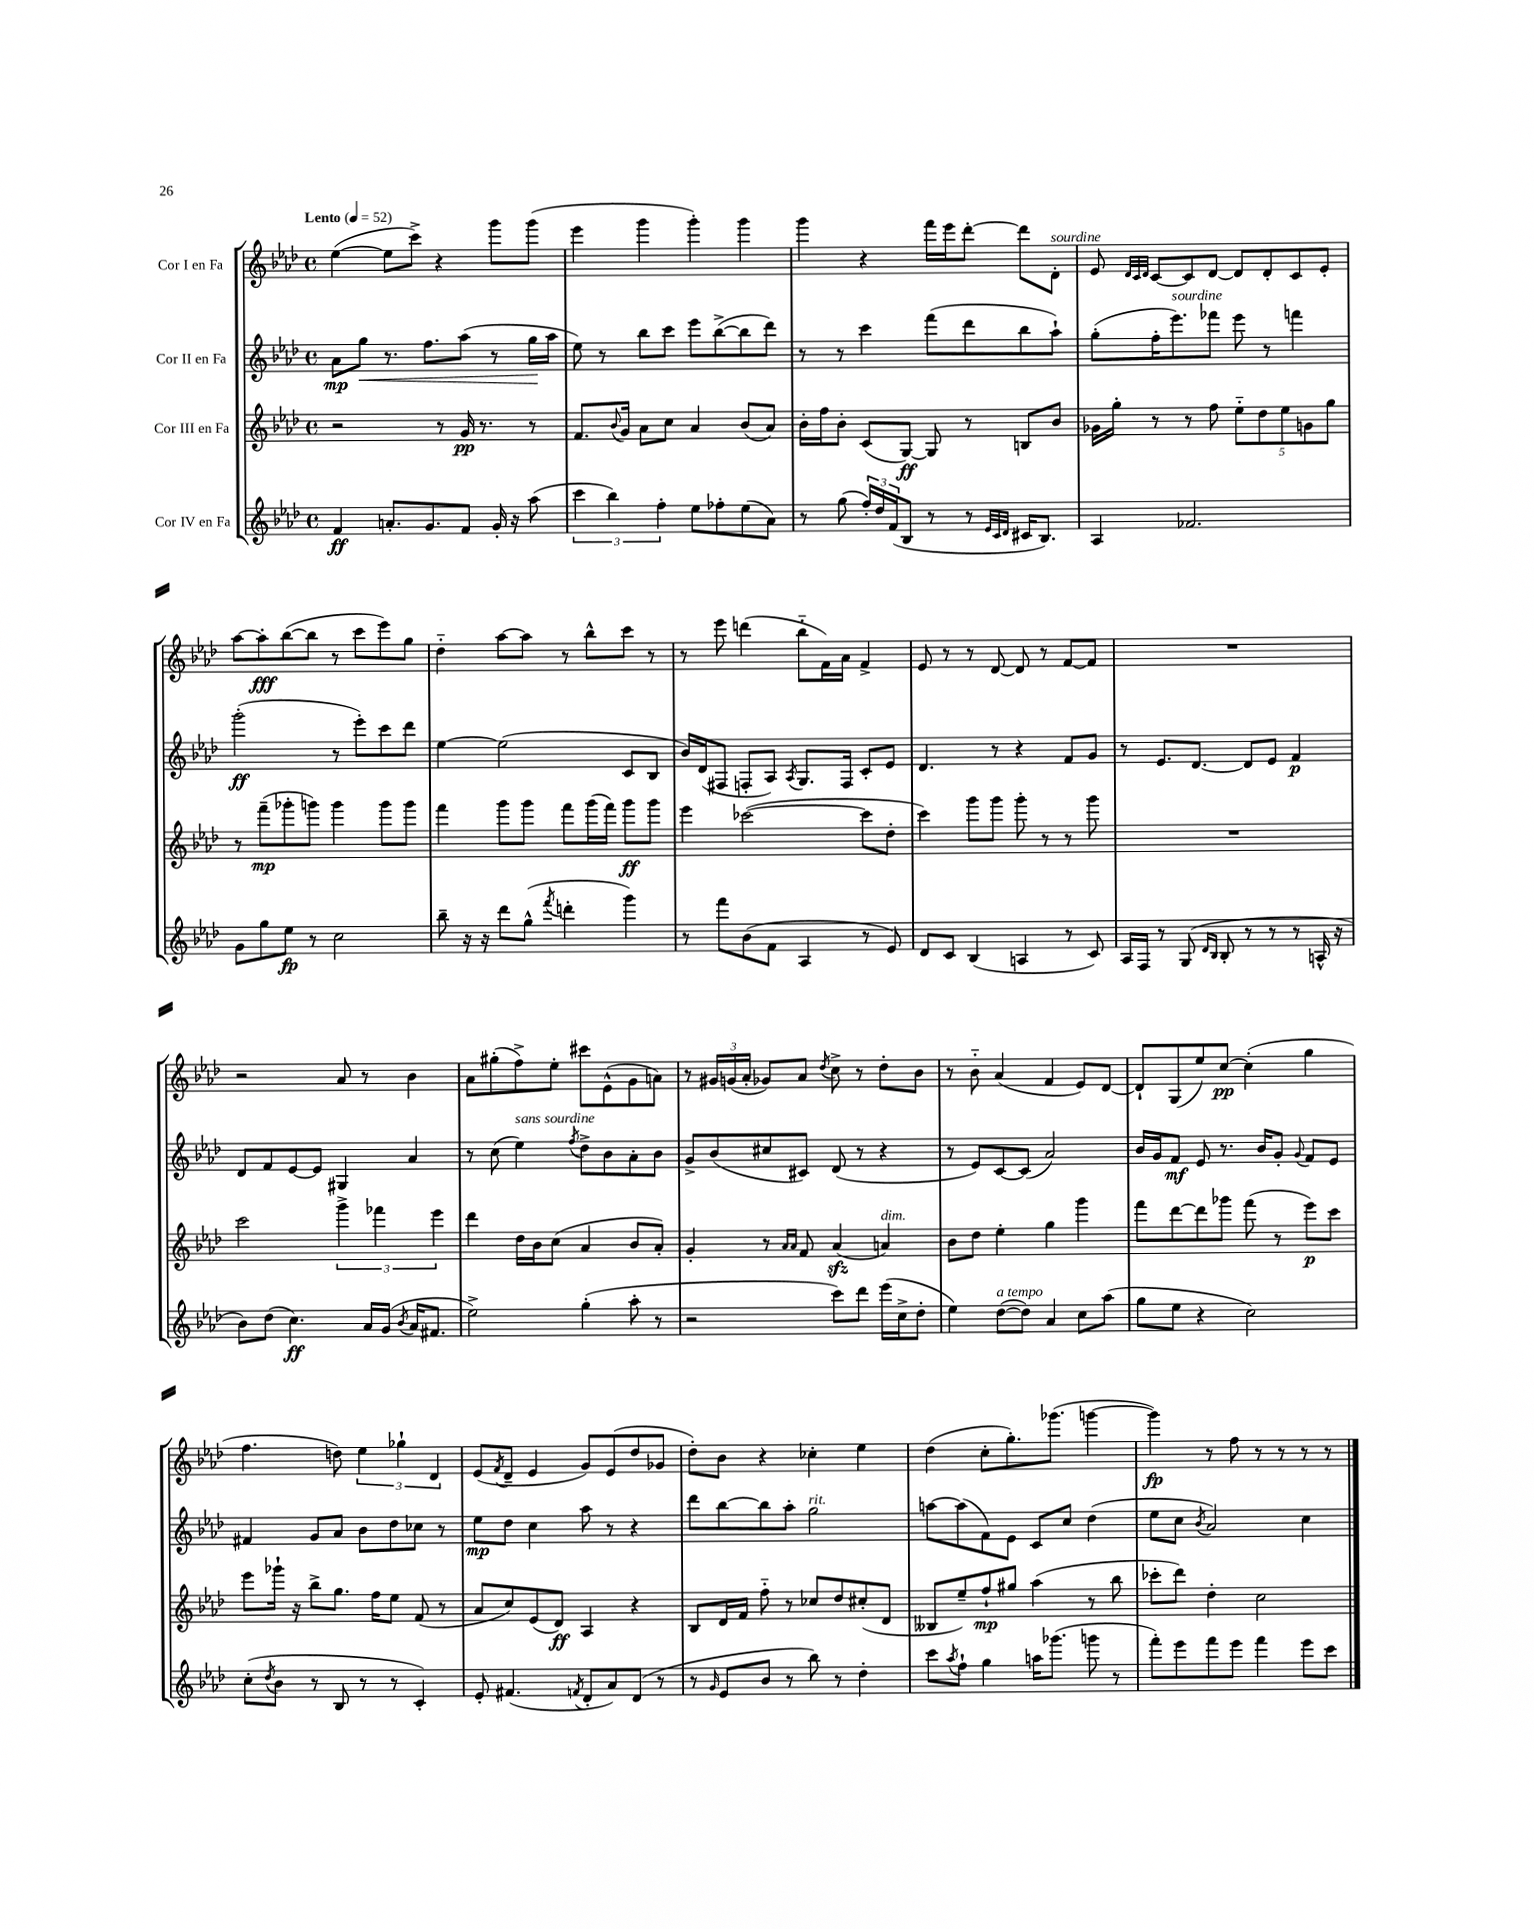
<<
\new StaffGroup <<
\new Staff = "s0" \with { instrumentName = "Cor I en Fa" } {
    \clef treble \key aes \major \defaultTimeSignature \time 4/4 \tempo "Lento" 4 = 52
    ees''4~( ees''8 c'''8->) r4 g'''8 g'''8( |
    ees'''4 g'''4 g'''4-.) g'''4 |
    g'''4 r4 f'''16 ees'''16 des'''8~-. des'''8 des'8-.^\markup { \italic "sourdine" } |
    ees'8 \grace { des'32 c'32 des'32 } c'8~ c'8 des'8~ des'8 des'8-. c'8 ees'8-. |
    aes''8~ aes''8-.\fff bes''8~( bes''8 r8 c'''8 ees'''8) g''8 |
    des''4-_ aes''8~ aes''8 r8 bes''8-^ c'''8 r8 |
    r8 ees'''8 d'''4( bes''8-_ f'16) aes'16 f'4-> |
    ees'8 r8 r8 des'8~ des'8 r8 f'8~ f'8 |
    R1 |
    r2 aes'8 r8 bes'4 |
    aes'8 gis''8-.( f''8->) ees''8-. cis'''8 ees'8-^( g'8 a'8) |
    r8 \tuplet 3/2 { gis'16 g'16( aes'16-. } ges'8) aes'8 \acciaccatura { des''8 } c''8-> r8 des''8-. bes'8 |
    r8 bes'8-_ aes'4( f'4 ees'8) des'8~ |
    des'8-! g8( ees''8) c''8~\pp c''4-.( g''4 |
    f''4. d''8) \tuplet 3/2 { ees''4 ges''4-! des'4 } |
    ees'8( \acciaccatura { f'8 } des'8-- ees'4 g'8) ees'8( des''8 ges'8 |
    des''8-.) bes'8 r4 ces''4-. ees''4 |
    des''4( c''8-. g''8.-.) ges'''8.( g'''4~ |
    g'''4\fp) r8 f''8 r8 r8 r8 r8 \bar "|." |
}
\new Staff = "s1" \with { instrumentName = "Cor II en Fa" } {
    \clef treble \key aes \major \defaultTimeSignature \time 4/4
    aes'8\mp g''8\< r8. f''8. aes''8( r8 g''16\! aes''16 |
    ees''8) r8 bes''8 c'''8 ees'''8 bes''8~->( bes''8 des'''8) |
    r8 r8 c'''4 f'''8( des'''8 bes''8 aes''8-!) |
    g''8-.( f''16-. ees'''8.^\markup { \italic "sourdine" }) fes'''8 ees'''8 r8 f'''4 |
    g'''2-.\ff( r8 ees'''8-.) c'''8 des'''8 |
    ees''4~ ees''2( c'8 bes8 |
    bes'16) des'16( fis8 f8-. aes8) \acciaccatura { aes8 } g8. f16 c'8-. ees'8 |
    des'4. r8 r4 f'8 g'8 |
    r8 ees'8. des'8.~ des'8 ees'8 f'4\p |
    des'8 f'8 ees'8~ ees'8 gis4 aes'4 |
    r8 c''8( ees''4^\markup { \italic "sans sourdine" }) \acciaccatura { f''8 } des''8-> bes'8 aes'8-. bes'8 |
    g'8-> bes'8( cis''8 cis'8) des'8( r8 r4 |
    r8 ees'8) c'8~ c'8( aes'2) |
    bes'16 g'16 f'8\mf ees'8 r8. bes'16 g'8-. \appoggiatura { g'8 } f'8 ees'8 |
    fis'4 g'8 aes'8 bes'8 des''8 ces''8 r8 |
    ees''8\mp des''8 c''4 aes''8 r8 r4 |
    des'''8 bes''8~ bes''8 aes''8-. g''2^\markup { \italic "rit." } |
    a''8~ a''8( f'8) ees'8 c'8 c''8 des''4( |
    ees''8 c''8 \acciaccatura { bes'8 } aes'2) c''4 \bar "|." |
}
\new Staff = "s2" \with { instrumentName = "Cor III en Fa" } {
    \clef treble \key aes \major \defaultTimeSignature \time 4/4
    r2 r8 g'16\pp r8. r8 |
    f'8. \appoggiatura { bes'8 } g'16 aes'8 c''8 aes'4 bes'8( aes'8) |
    bes'16-. f''16 bes'8-. c'8( g8~\ff) g8 r8 b8 bes'8 |
    ges'16 g''16-. r8 r8 f''8 \tuplet 5/4 { ees''8-_ des''8 ees''8 g'8 g''8 } |
    r8 f'''8--\mp( ges'''8-. g'''8) g'''4 g'''8 g'''8 |
    f'''4 g'''8 g'''8 f'''8 g'''16( f'''16) g'''8\ff g'''8 |
    ees'''4 ces'''2~( ces'''8 des''8-. |
    c'''4) g'''8 g'''8 g'''8-. r8 r8 g'''8 |
    R1 |
    c'''2 \tuplet 3/2 { g'''4-> fes'''4 ees'''4 } |
    des'''4 des''16 bes'16 c''8( aes'4 bes'8 aes'8-.) |
    g'4-. r8 \grace { aes'16 aes'16 } f'8 aes'4\sfz( a'4^\markup { \italic "dim." }) |
    bes'8 des''8 ees''4-. g''4 g'''4 |
    f'''8 des'''8~ des'''8 ges'''8 f'''8( r8 ees'''8\p) c'''8 |
    ees'''8 ges'''16-! r16 bes''8-> g''8. f''16 ees''8 f'8( r8 |
    aes'8 c''8) ees'8( des'8\ff) aes4 r4 |
    bes8 des'16 f'16 f''8-_ r8 ces''8 des''8 cis''8-.( des'8 |
    beses8 ees''8--) f''8-!\mp gis''8 aes''4( r8 bes''8 |
    ces'''8-. des'''8) des''4-. c''2 \bar "|." |
}
\new Staff = "s3" \with { instrumentName = "Cor IV en Fa" } {
    \clef treble \key aes \major \defaultTimeSignature \time 4/4
    f'4\ff a'8.-. g'8. f'8 g'16-. r16 aes''8( |
    \tuplet 3/2 { c'''4 bes''4) f''4-. } ees''8 fes''8-. ees''8( aes'8) |
    r8 g''8( \tuplet 3/2 { f''16-.) des''16 f'16( } bes8 r8 r8 \grace { ees'32 c'32 des'32 } cis'16 bes8.) |
    aes4 fes'2. |
    g'8 g''8 ees''8\fp r8 c''2 |
    bes''8-- r16 r16 des'''8 g''8-^( \acciaccatura { f'''8 } d'''4-. g'''4) |
    r8 f'''8 bes'8( f'8 aes4 r8 ees'8) |
    des'8 c'8 bes4( a4 r8 c'8) |
    aes16 f16 r8 g8( \grace { des'16 bes16 } bes8-. r8 r8 r8 a16-^ r16 |
    bes'8) des''8( c''4.\ff) aes'16 g'16( \acciaccatura { bes'8 } aes'16 fis'8. |
    ees''2->) g''4-.( aes''8-. r8 |
    r2 c'''8) des'''8 ees'''16( c''16-> des''8-. |
    ees''4) des''8~^\markup { \italic "a tempo" }( des''8) aes'4 c''8 aes''8( |
    g''8 ees''8 r4 c''2) |
    c''8-.( \acciaccatura { des''8 } bes'8 r8 bes8 r8 r8 c'4-.) |
    ees'8-. fis'4.( \acciaccatura { f'8 } des'8-. aes'8) des'8( r8 |
    r8 \grace { g'16 } ees'8 bes'8 r8 bes''8) r8 des''4-. |
    c'''8 \acciaccatura { aes''8 } f''8-! g''4 a''16 ges'''8.( g'''8 r8 |
    f'''8-.) ees'''8 f'''8 ees'''8 f'''4 ees'''8 c'''8 \bar "|." |
}
>>
>>
\layout { \context { \Score \remove "Bar_number_engraver" } }
